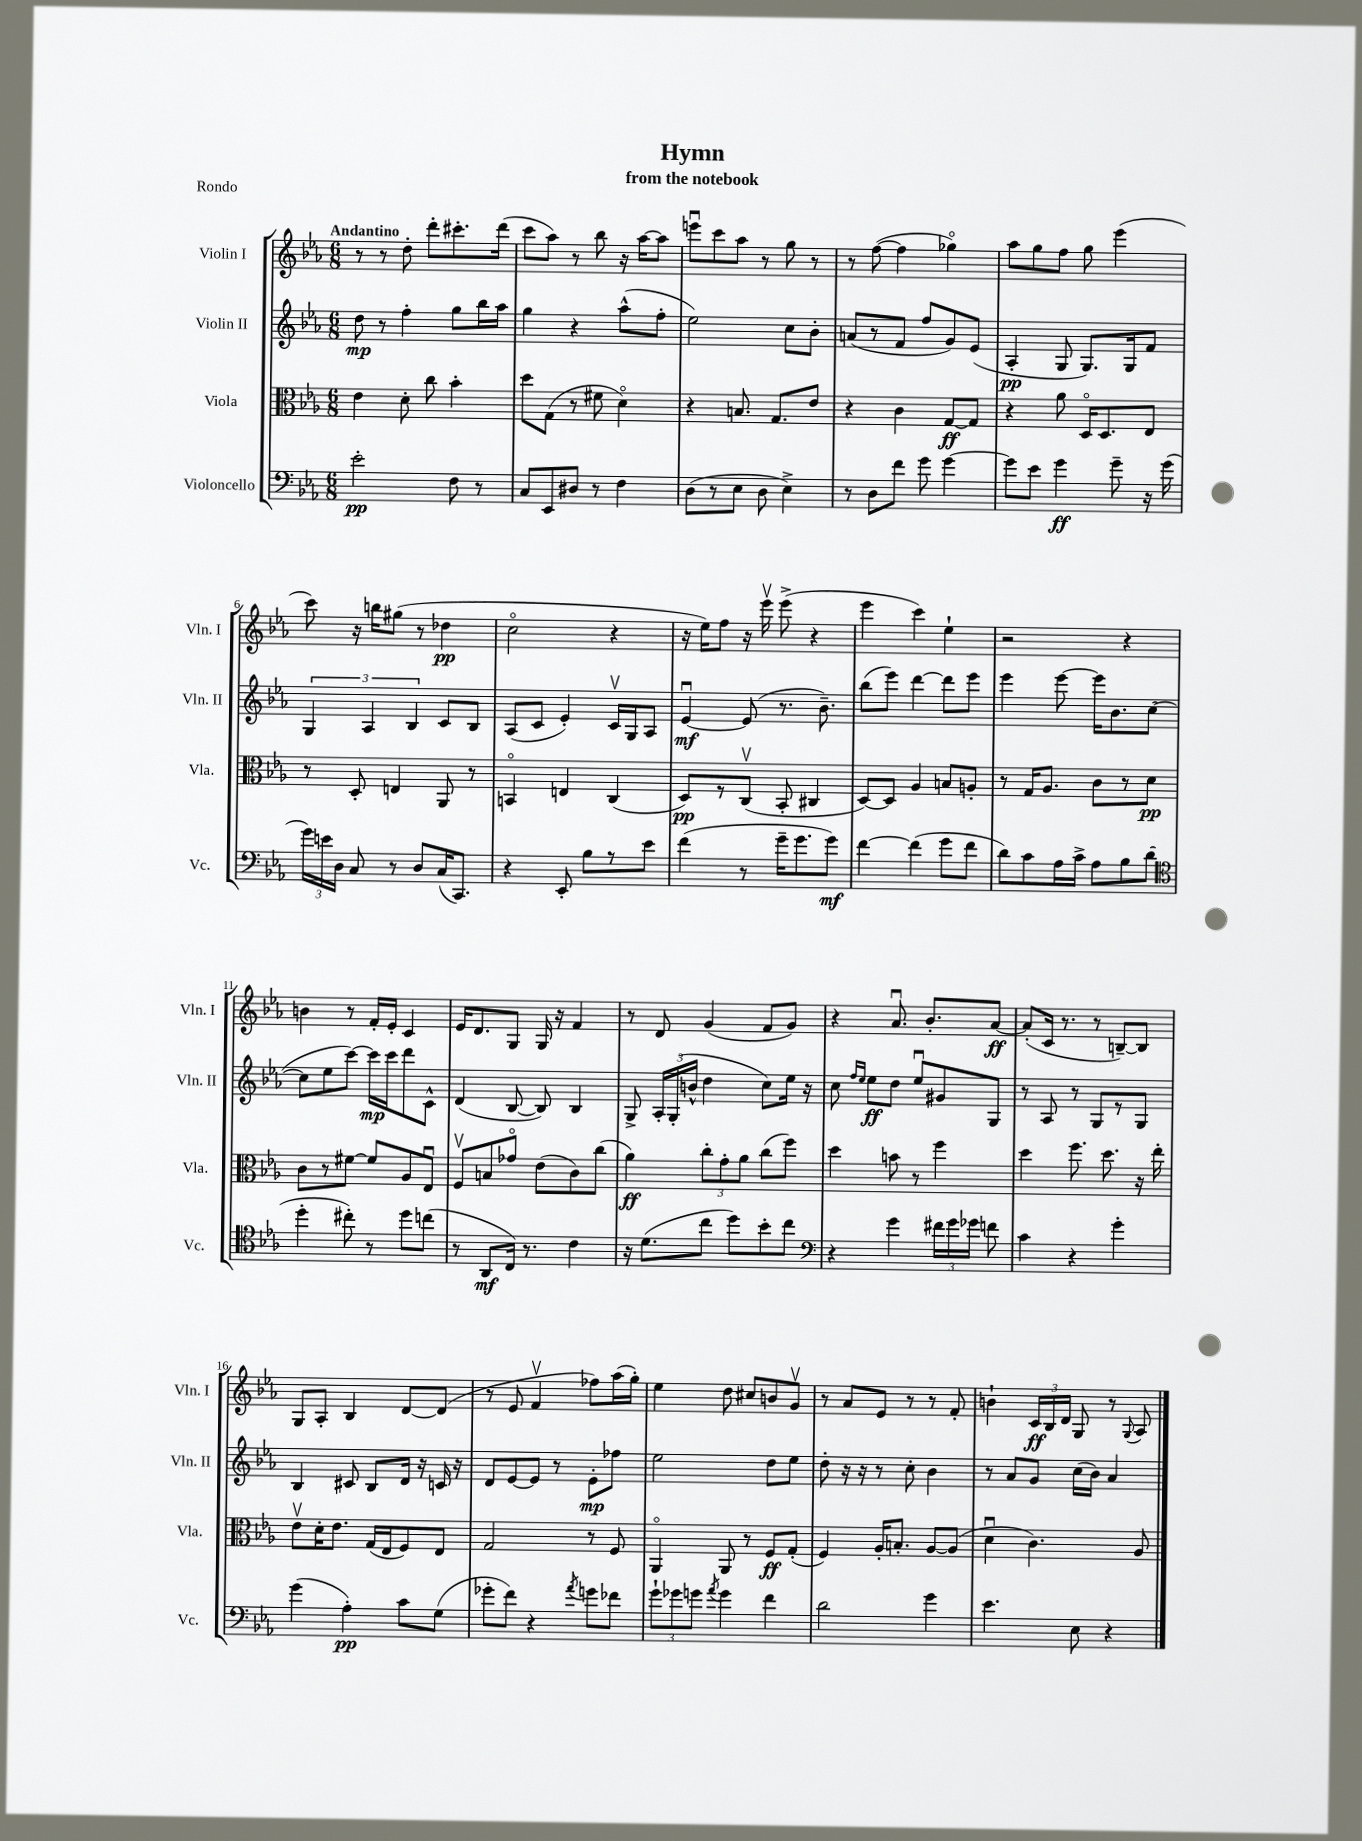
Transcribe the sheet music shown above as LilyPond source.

\header { title = "Hymn" subtitle = "from the notebook" piece = "Rondo" }
<<
\new StaffGroup <<
\new Staff = "s0" \with { instrumentName = "Violin I" shortInstrumentName = "Vln. I" } {
    \clef treble \key ees \major \numericTimeSignature \time 6/8 \tempo "Andantino"
    \autoBeamOff r8 r8 d''8-. d'''8[-. cis'''8.-. d'''16]( |
    c'''8[ aes''8]) r8 bes''8 r16 aes''16[~ aes''8] |
    e'''8[\downbow c'''8 aes''8] r8 g''8 r8 |
    r8 f''8~( f''4 ges''4\flageolet) |
    aes''8[ g''8 f''8] g''8 ees'''4( |
    c'''8) r16 b''16[ gis''8]( r8 des''4\pp |
    c''2\flageolet r4 |
    r16 ees''16[) f''8] r16 ees'''16\upbow ees'''8->( r4 |
    ees'''4 c'''4) ees''4-! |
    r2 r4 |
    b'4 r8 f'16[-. ees'16]-. c'4 |
    ees'16[ d'8. g8] g16 r16 f'4 |
    r8 d'8 g'4( f'8[ g'8]) |
    r4 aes'8.\downbow bes'8.[-. aes'8]~\ff |
    aes'8[-.( c'16] r8. r8 b8[~--) b8] |
    g8[ aes8]-. bes4 d'8[~ d'8]( |
    r8 ees'8 f'4\upbow fes''8[) aes''16( g''16]-.) |
    ees''4 d''8 cis''8[ b'8 g'8]\upbow |
    r8 aes'8[ ees'8] r8 r8 f'8-. |
    b'4-! \tuplet 3/2 { c'16[\ff bes16 d'16] } g8 r8 \appoggiatura { g8 } aes8 \bar "|." |
}
\new Staff = "s1" \with { instrumentName = "Violin II" shortInstrumentName = "Vln. II" } {
    \clef treble \key ees \major \numericTimeSignature \time 6/8
    \autoBeamOff d''8\mp r8 f''4-. g''8[ bes''16 aes''16] |
    g''4 r4 aes''8[-^( f''8]-. |
    ees''2) c''8[ bes'8]-. |
    a'8[( r8 f'8] f''8[ g'8) ees'8]( |
    aes4-.\pp g8 g8.[) g16 f'8] |
    \tuplet 3/2 { g4 aes4 bes4 } c'8[ bes8] |
    aes8[( c'8] ees'4-.) c'16[\upbow g16 aes8] |
    ees'4~\downbow\mf ees'8( r8. bes'8.--) |
    bes''8[( ees'''8]) d'''4~ d'''8[ ees'''8] |
    ees'''4 ees'''8~ ees'''16[ bes'8. c''8]~( |
    c''8[ ees''8 c'''8]~) c'''16[\mp c'''16 d'''8 c'8]-^ |
    d'4( bes8~ bes8) bes4 |
    g8-> \tuplet 3/2 { aes16[-. g16-.( b'16]-^ } d''4 c''8[) ees''16] r16 |
    c''8 \grace { f''16[ ees''16] } ees''8[\ff d''8] ees''8[\downbow gis'8 g8] |
    r8 aes8 r8 g8[ r8 g8] |
    bes4 cis'8 bes8[ d'16] r16 c'16 r16 |
    d'8[ ees'8~ ees'8] r8 ees'8[-.\mp fes''8] |
    ees''2 d''8[ ees''8] |
    d''8-. r16 r16 r8 c''8-. bes'4 |
    r8 aes'8[ g'8] c''16[( bes'16]) aes'4 \bar "|." |
}
\new Staff = "s2" \with { instrumentName = "Viola" shortInstrumentName = "Vla." } {
    \clef alto \key ees \major \numericTimeSignature \time 6/8
    \autoBeamOff ees'4 d'8-. c''8 bes'4-. |
    d''8[ g8]( r8 fis'8 d'4\flageolet) |
    r4 b8. g8.[ ees'8] |
    r4 c'4 g8[~\ff g8] |
    r4 aes'8 d16[\flageolet d8. ees8] |
    r8 d8-. e4 aes,8 r8 |
    b,4\flageolet e4 c4( |
    d8[\pp) r8 c8]\upbow( bes,8-. cis4 |
    d8[~) d8] aes4 b8[ a8]-. |
    r8 g16[ aes8.] c'8[ r8 d'8]\pp |
    c'8[ r8 fis'8]~ fis'8[ aes8 ees8]\downbow |
    f8[\upbow b8 ges'8]\flageolet ees'8[( c'8) c''8]( |
    aes'4\ff) \tuplet 3/2 { c''8[-. g'8-. aes'8] } c''8[( f''8]) |
    d''4 b'8 r8 f''4 |
    d''4 f''8. d''8. r16 ees''16-. |
    ees'8[\upbow d'16-. ees'8.] g16[( ees16 f8) ees8] |
    g2 r8 f8 |
    aes,4\flageolet aes,8 r8 f8[\ff g8]-.( |
    f4) aes16[-. b8.]-. aes8[~ aes8]( |
    d'4\downbow c'4.) aes8 \bar "|." |
}
\new Staff = "s3" \with { instrumentName = "Violoncello" shortInstrumentName = "Vc." } {
    \clef bass \key ees \major \numericTimeSignature \time 6/8
    \autoBeamOff ees'2-.\pp f8 r8 |
    c8[ ees,8 dis8] r8 f4 |
    d8[( r8 ees8] d8 ees4->) |
    r8 d8[ f'8] g'8 g'4~ |
    g'8[ ees'8] g'4\ff g'8-- r16 g'16( |
    \tuplet 3/2 { g'16[) e'16 d16] } c8 r8 d8[ c16( c,8.]) |
    r4 ees,8-. bes8[ r8 ees'8] |
    f'4( r8 g'16[-- g'8. g'8]\mf) |
    f'4~ f'4( g'8[ f'8] |
    d'8[) c'8 aes16 c'16]-> aes8[ bes8 d'8]( |
    \clef tenor d''4-. cis''8-.) r8 d''8[ c''8]( |
    r8 aes,8[\mf c16]) r8. c'4 |
    r16 d'8.[( c''8] d''8[) bes'8-. c''8] |
    \clef bass r4 g'4 \tuplet 3/2 { fis'16[ g'16 ges'16] } f'8 |
    c'4 r4 g'4-. |
    g'4( aes4-.\pp) c'8[ g8]( |
    ges'8[-. f'8]) r4 \acciaccatura { aes'8 } g'8[ fes'8] |
    \tuplet 3/2 { g'8[-! ges'8 g'8] } \acciaccatura { aes'8 } g'4 f'4 |
    d'2 g'4 |
    ees'4. ees8 r4 \bar "|." |
}
>>
>>
